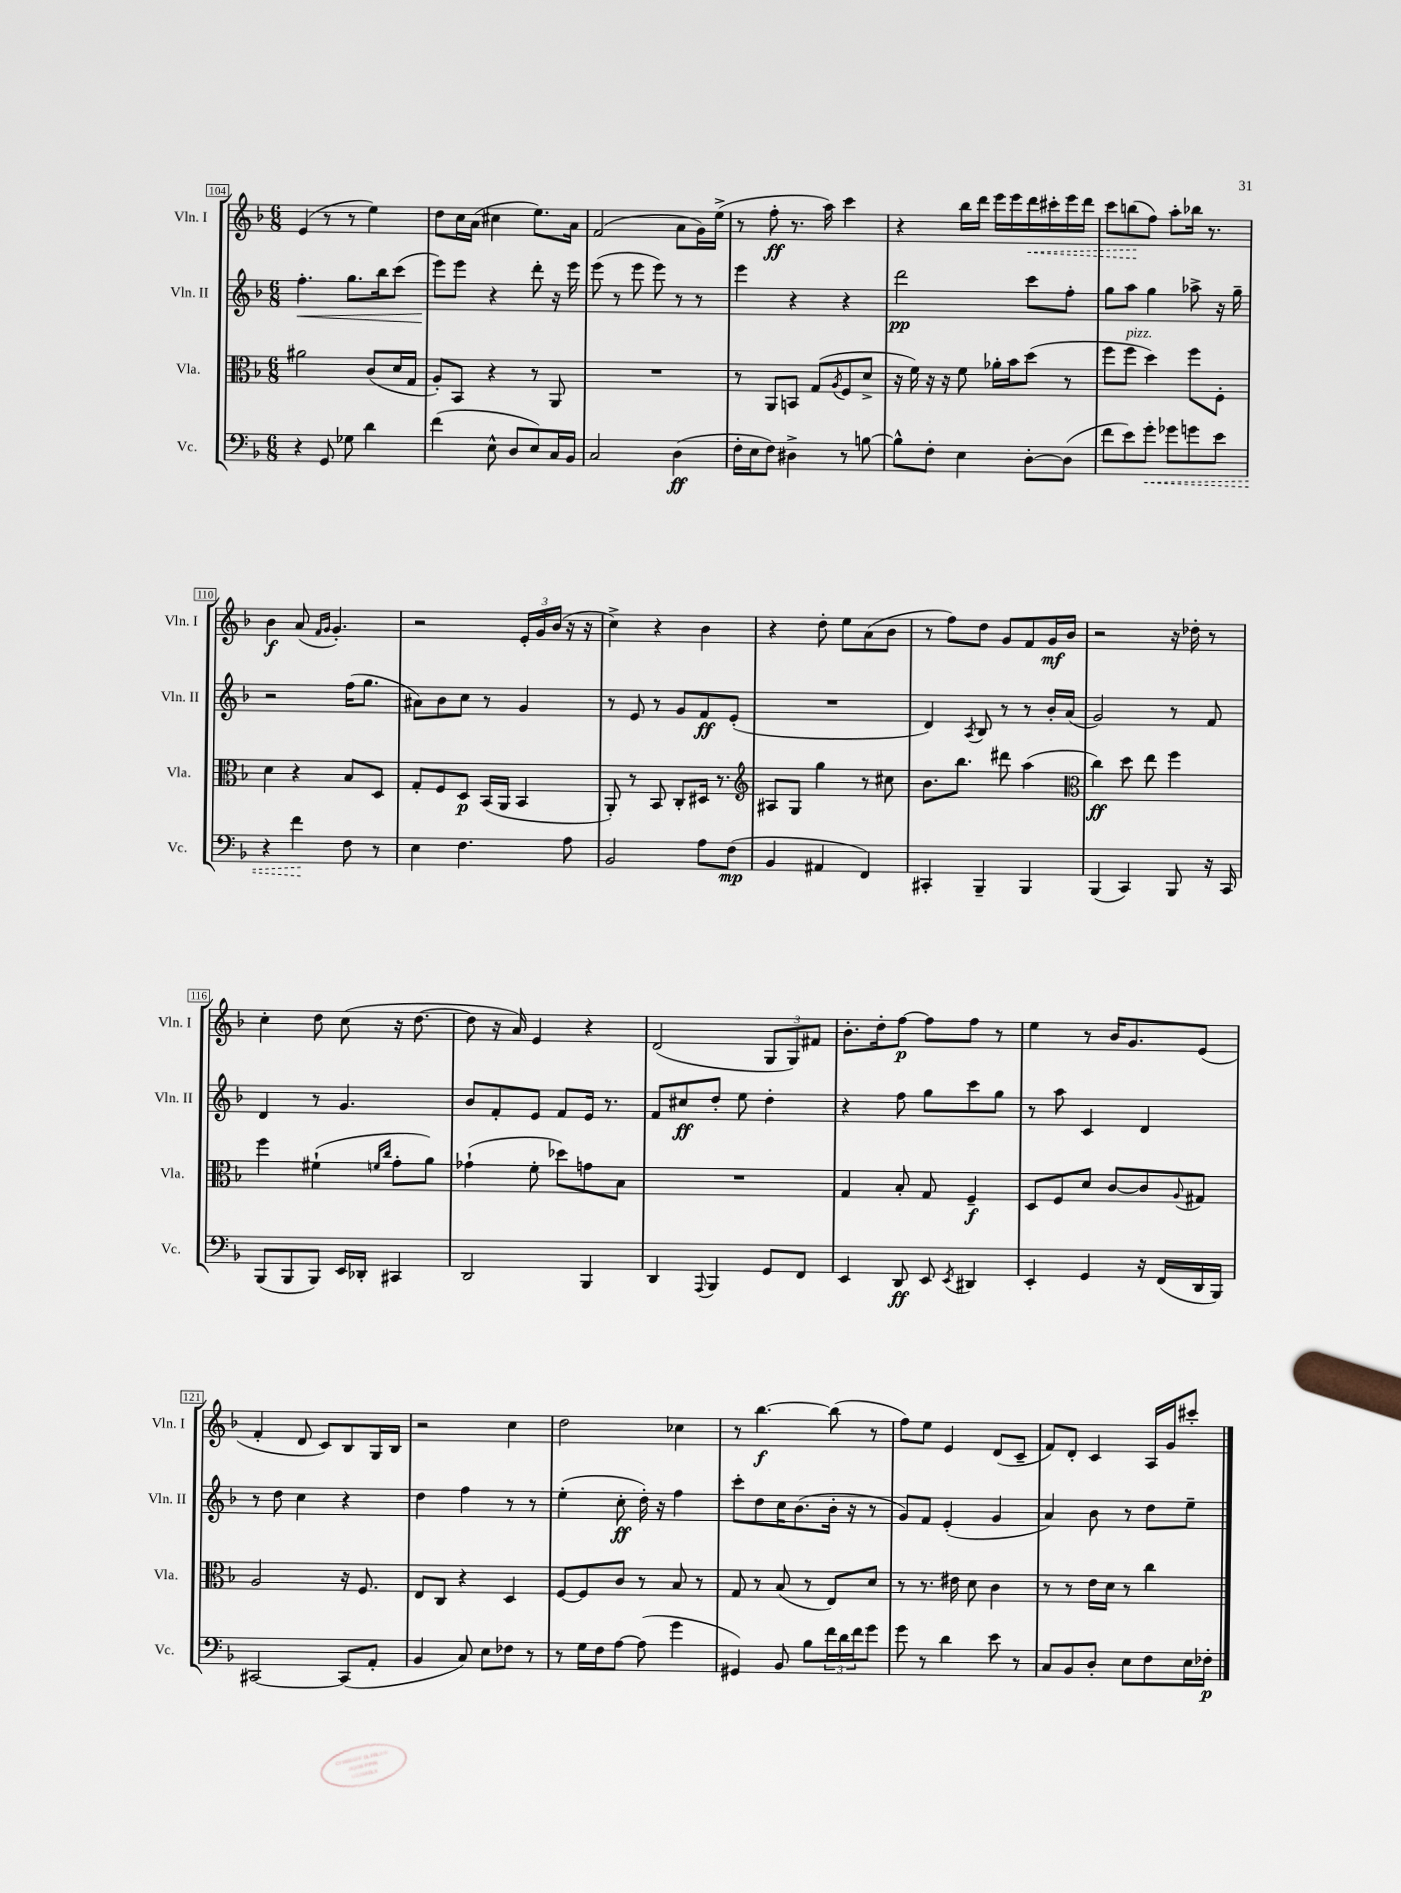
<<
\new StaffGroup <<
\new Staff = "s0" \with { instrumentName = "Vln. I" shortInstrumentName = "Vln. I" } {
    \clef treble \key f \major \numericTimeSignature \time 6/8
    e'4( r8 r8 e''4) |
    d''8 c''16 a'16( cis''4 e''8.) a'16 |
    f'2( a'8 g'16) e''16->( |
    r8 f''8-.\ff r8. a''16) c'''4 |
    r4 bes''16 d'''16 e'''16 e'''16 \once \override Hairpin.style = #'dashed-line d'''16\< cis'''16-. e'''16 d'''16 |
    c'''8 b''8\!( f''8) a''8-. bes''16 r8. |
    bes'4\f a'8( \grace { f'16 g'16 } g'4.-.) |
    r2 \tuplet 3/2 { e'16-. g'16 bes'16( } r16 r16 |
    c''4->) r4 bes'4 |
    r4 d''8-. e''8 a'8( bes'8 |
    r8 f''8) d''8 g'8 f'8 g'16\mf bes'16 |
    r2 r16 des''16-. r8 |
    c''4-. d''8 c''8( r16 d''8.~ |
    d''8 r16 a'16) e'4 r4 |
    d'2( \tuplet 3/2 { g8 g8) fis'8 } |
    bes'8.-. d''16-. f''8~\p f''8 f''8 r8 |
    e''4 r8 bes'16 g'8. e'8( |
    f'4-. d'8 c'8) bes8 g16 bes16 |
    r2 c''4 |
    d''2 ces''4 |
    r8 bes''4.~\f bes''8( r8 |
    f''8) e''8 e'4 d'8( c'8-- |
    f'8) d'8-. c'4 a16 g'16 cis'''8-. \bar "|." |
}
\new Staff = "s1" \with { instrumentName = "Vln. II" shortInstrumentName = "Vln. II" } {
    \clef treble \key f \major \numericTimeSignature \time 6/8
    f''4.-.\< g''8. bes''16 c'''8( |
    e'''8\!) e'''8 r4 d'''8-. r16 e'''16 |
    e'''8( r8 e'''8 e'''8) r8 r8 |
    e'''4 r4 r4 |
    d'''2\pp c'''8 f''8-. |
    g''8 a''8 g''4 aes''8-> r16 g''16-- |
    r2 f''16( g''8. |
    ais'8) bes'8 c''8 r8 g'4 |
    r8 e'8 r8 g'8 f'8\ff e'8-.( |
    R2. |
    d'4) \acciaccatura { a8 } bes8 r8 r8 bes'16-. a'16( |
    g'2) r8 f'8 |
    d'4 r8 g'4. |
    bes'8 f'8-. e'8 f'8 e'16 r8. |
    f'8 cis''8\ff d''8-. e''8 d''4-. |
    r4 f''8 g''8 c'''8 g''8 |
    r8 a''8 c'4 d'4 |
    r8 d''8 c''4 r4 |
    d''4 f''4 r8 r8 |
    e''4-.( c''8-.\ff d''16-.) r16 f''4 |
    c'''8-. d''8 c''16 bes'8.( bes'16-. r16 r8 |
    g'8) f'8 e'4-.( g'4 |
    a'4) bes'8 r8 d''8 e''8-- \bar "|." |
}
\new Staff = "s2" \with { instrumentName = "Vla." shortInstrumentName = "Vla." } {
    \clef alto \key f \major \numericTimeSignature \time 6/8
    ais'2 c'8( d'16 g16 |
    a8-.) bes,8 r4 r8 a,8 |
    R2. |
    r8 a,8 b,8 g8( \acciaccatura { a8 } f8 d'8-> |
    r16 f'16) r16 r16 f'8 aes'16-. bes'16 d''8( r8 |
    f''8 f''8^\markup { \italic "pizz." } d''4) f''8 f8-. |
    d'4 r4 bes8 d8 |
    g8-. f8 d8\p bes,16( a,16 bes,4 |
    a,8-.) r8 bes,8 c8-. dis16 r8. |
    \clef treble ais8 g8 g''4 r8 cis''8 |
    bes'8. bes''8. dis'''8 a''4( |
    \clef alto c''4\ff) d''8 e''8 f''4 |
    f''4 fis'4-!( \grace { f'16 c''16 } g'8-. a'8) |
    ges'4-!( f'8-. des''8) g'8 bes8 |
    R2. |
    g4 bes8-. g8 f4--\f |
    d8 f8 d'8 c'8~ c'8 \appoggiatura { a8 } gis8 |
    a2 r16 f8. |
    e8 c8 r4 d4 |
    f8~ f8 c'8 r8 bes8 r8 |
    g8 r8 bes8( r8 e8) d'8 |
    r8 r8. eis'16 d'8 c'4 |
    r8 r8 e'16 d'16 r8 c''4 \bar "|." |
}
\new Staff = "s3" \with { instrumentName = "Vc." shortInstrumentName = "Vc." } {
    \clef bass \key f \major \numericTimeSignature \time 6/8
    r4 g,8 ges8 d'4 |
    f'4( e8-^ d8 e8) c16 bes,16 |
    c2 d4\ff( |
    f16-. e16 f8) dis4-> r8 b8~ |
    b8-^ f8-. e4 d8~-. d8( |
    f'8 e'8) \once \override Hairpin.style = #'dashed-line g'8-.\< ges'8 g'8 e'8 |
    r4 f'4\! f8 r8 |
    e4 f4. a8 |
    bes,2 a8 f8\mp( |
    bes,4 ais,4 f,4) |
    cis,4-. bes,,4-- bes,,4 |
    bes,,4( c,4) bes,,8 r16 c,16 |
    bes,,8( bes,,8 bes,,8) e,16 des,16-. cis,4 |
    d,2 bes,,4 |
    d,4 \appoggiatura { a,,8 } bes,,4 g,8 f,8 |
    e,4 d,8\ff e,8 \acciaccatura { e,8 } dis,4 |
    e,4-. g,4 r16 f,16( d,16 bes,,16) |
    cis,2~ cis,8( a,8-. |
    bes,4 c8) e8 fes8 r8 |
    r8 g16 f16 a8~ a8( g'4 |
    gis,4) bes,8 bes8 \tuplet 3/2 { f'16 d'16 f'16 } g'8 |
    g'8 r8 d'4 e'8 r8 |
    c8 bes,8 d8-. e8 f8 e16 fes16-.\p \bar "|." |
}
>>
>>
\layout { \context { \Score currentBarNumber = #104 \override BarNumber.stencil = #(make-stencil-boxer 0.1 0.3 ly:text-interface::print) } }
